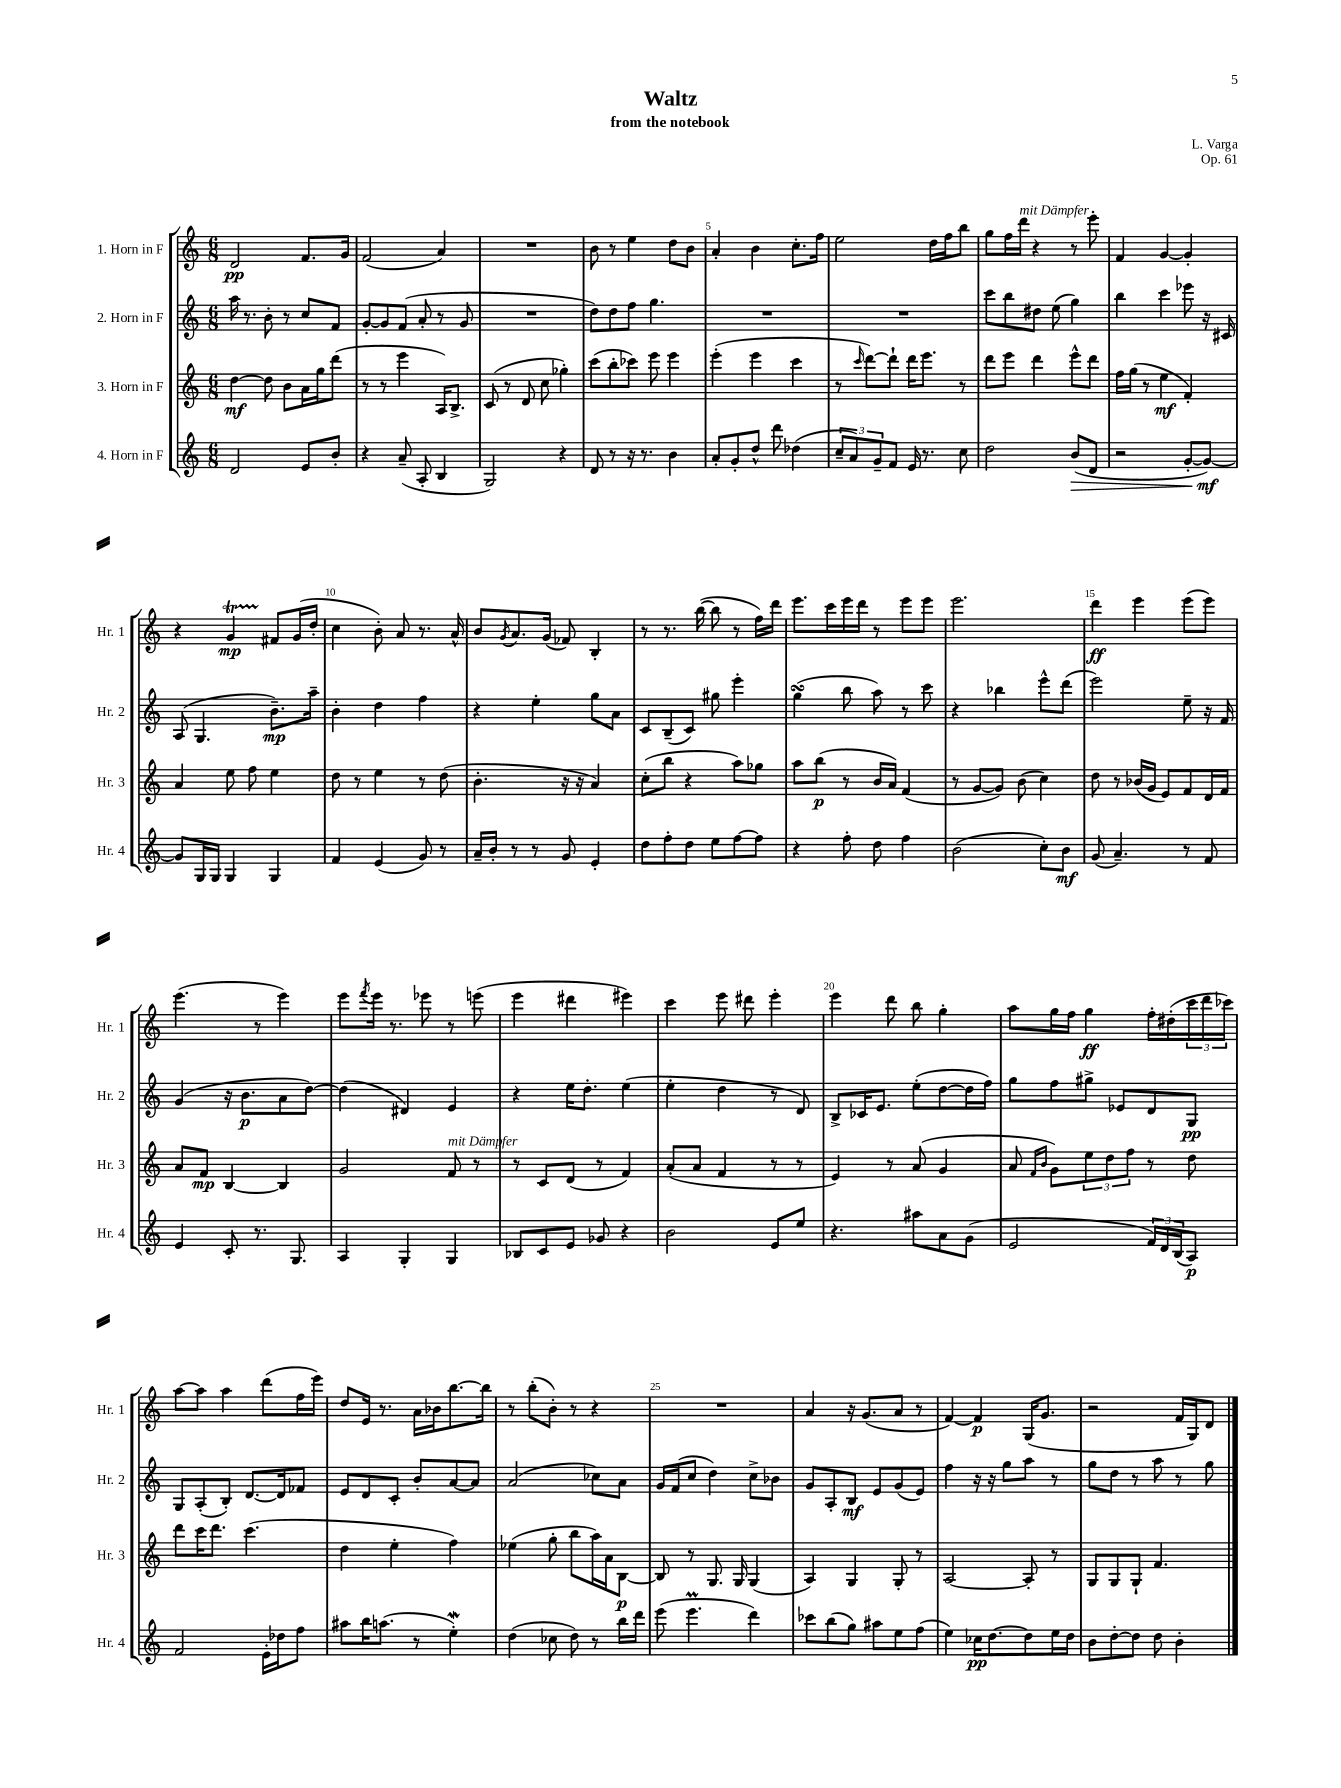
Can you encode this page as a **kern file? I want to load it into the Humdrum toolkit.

**kern	**kern	**kern	**kern
*staff4	*staff3	*staff2	*staff1
*clefG2	*clefG2	*clefG2	*clefG2
*k[]	*k[]	*k[]	*k[]
*M6/8	*M6/8	*M6/8	*M6/8
2d	[4dd	16aa	2d
.	.	8.r	.
.	8dd]	8b'	.
.	8b	8r	.
8e	16a	8cc	8.f
.	16gg	.	.
8b'	(8ddd	8f	.
.	.	.	16g
=	=	=	=
4r	8r	[8g'	(2f
.	8r	8g]	.
(8a~	4eee	(8f	.
8A'	.	8a'	.
4B	16A)	8r	4a)
.	8.B^	.	.
.	.	8g	.
=	=	=	=
2G)	(8c	2.r	2.r
.	8r	.	.
.	8d	.	.
.	8cc	.	.
4r	4gg-')	.	.
=	=	=	=
8d	(8ccc	8dd)	8b
8r	8bb'	8dd	8r
16r	8ccc-)	8ff	4ee
8.r	.	.	.
.	8eee	4.gg	.
4b	4eee	.	8dd
.	.	.	8b
=	=	=	=
8a'	(4eee'	2.r	4a'
8g'	.	.	.
8dd^^	4eee	.	4b
8ddd	.	.	.
(4dd-	4ccc	.	8.cc'
.	.	.	16ff
=	=	=	=
12cc~	8r	2.r	2ee
12a)	.	.	.
.	16qqccc	.	.
.	[8ddd)	.	.
12g~	.	.	.
8f	8ddd`]	.	.
16e	16ddd	.	.
8.r	8.eee	.	.
.	.	.	16dd
.	.	.	16ff
8cc	8r	.	8bb
=	=	=	=
2dd	8ddd	8ccc	8gg
.	8eee	8bb	16ff
.	.	.	16ddd
.	4ddd	8dd#	4r
.	.	(8ee	.
(8b	8eee^^	4gg)	8r
8d	8ddd	.	8eee'
=	=	=	=
2r	16ff	4bb	4f
.	(16gg	.	.
.	8r	.	.
.	4ee	4ccc	[4g
[8g'	4f')	8eee-	4g']
8g_)	.	16r	.
.	.	16c#	.
=	=	=	=
8g]	4a	(8A	4r
16G	.	4.G	.
16G	.	.	.
4G	8ee	.	4g
.	8ff	.	.
4G	4ee	8.b~)	8f#
.	.	.	(16g
.	.	16aa~	16dd'
=	=	=	=
4f	8dd	4b'	4cc
.	8r	.	.
(4e	4ee	4dd	8b')
.	.	.	8a
8g)	8r	4ff	8.r
8r	(8dd	.	.
.	.	.	16a^^
=	=	=	=
16a~	4.b'	4r	8b
16b'	.	.	.
.	.	.	8qg
8r	.	.	8.a
8r	.	4ee'	.
.	.	.	(16g
8g	16r	.	8f-)
.	16r	.	.
4e'	4a)	8gg	4B'
.	.	8a	.
=	=	=	=
8dd	(8cc'	8c	8r
8ff'	8bb	(8B~	8.r
8dd	4r	8c)	.
.	.	.	([16bb
8ee	.	8gg#	8bb]
[8ff	8aa)	4eee'	8r
8ff]	8gg-	.	16ff)
.	.	.	16ddd
=	=	=	=
4r	8aa	(4gg	8.eee
.	(8bb	.	.
.	.	.	16ccc
8ff'	8r	8bb	16eee
.	.	.	16ddd
8dd	16b	8aa)	8r
.	16a)	.	.
4ff	(4f	8r	8eee
.	.	8ccc	8eee
=	=	=	=
(2b	8r	4r	2.eee
.	[8g	.	.
.	8g])	4bb-	.
.	(8b	.	.
8cc')	4cc)	8eee^^	.
8b	.	(8ddd	.
=	=	=	=
(8g	8dd	2eee)	4ddd
4.a~)	8r	.	.
.	(16b-	.	4eee
.	16g	.	.
.	8e)	.	.
8r	8f	8ee~	(8eee
8f	16d	16r	8eee)
.	16f	16f	.
=	=	=	=
4e	8a	(4g	(4.eee
.	8f	.	.
8c'	[4B	16r	.
.	.	8.b	.
8.r	.	.	8r
.	4B]	8a	4eee)
8.G	.	.	.
.	.	[8dd)	.
=	=	=	=
4A	2g	(4dd]	8eee
.	.	.	8qfff
.	.	.	16eee
.	.	.	8.r
4G'	.	4d#)	.
.	.	.	8eee-
4G	8f	4e	8r
.	8r	.	(8eee
=	=	=	=
8B-	8r	4r	4eee
8c	8c	.	.
8e	(8d	16ee	4ddd#
.	.	8.dd'	.
8g-	8r	.	.
4r	4f)	(4ee	4eee#)
=	=	=	=
2b	(8a'	4ee'	4ccc
.	8a	.	.
.	4f	4dd	8eee
.	.	.	8ddd#
8e	8r	8r	4eee'
8ee	8r	8d)	.
=	=	=	=
4.r	4e)	8B^	4eee
.	.	16c-	.
.	.	8.e	.
.	8r	.	8ddd
8aa#	(8a	(8ee'	8bb
8a	4g	[8dd	4gg'
(8g	.	16dd]	.
.	.	16ff)	.
=	=	=	=
2e	8a	8gg	8aa
.	16qqf	.	.
.	16qqb	.	.
.	8g)	8ff	16gg
.	.	.	16ff
.	12ee	8gg#^	4gg
.	12dd	.	.
.	.	8e-	.
.	12ff	.	.
24f)	8r	8d	16ff'
24d	.	.	.
.	.	.	(16dd#'
(24B	.	.	.
8A)	8dd	8G	24ccc
.	.	.	24ddd
.	.	.	24ccc-)
=	=	=	=
2f	8ddd	8G	[8aa
.	16ccc	(8A'	8aa]
.	8.ddd	.	.
.	.	8B')	4aa
.	(4.ccc	[8.d	.
16e'	.	.	(8ddd
16dd-	.	16d]	.
8ff	.	8f-	16ff
.	.	.	16eee)
=	=	=	=
8aa#	4dd	8e	8dd
16bb	.	8d	16e
(8.aa	.	.	8.r
.	4ee'	8c'	.
8r	.	8b'	16a
.	.	.	16b-
4ee')	4ff)	[8a	[8.bb
.	.	8a]	.
.	.	.	16bb]
=	=	=	=
(4dd	(4ee-	(2a	8r
.	.	.	(8bb'
8cc-	8gg'	.	8b')
8dd)	8bb	.	8r
8r	16aa)	8cc-)	4r
.	16a	.	.
16bb	[8B	8a	.
16ddd	.	.	.
=	=	=	=
(8eee	8B]	16g	2.r
.	.	(16f	.
4.eee	8r	8cc	.
.	8.G	4dd)	.
.	16G	.	.
4ddd)	(4G	8cc^	.
.	.	8b-	.
=	=	=	=
8ccc-	4A)	8g	4a
(8bb	.	8A'	.
8gg)	4G	8B	16r
.	.	.	(8.g
8aa#	.	8e	.
8ee	8G'	(8g	8a
(8ff	8r	8e)	8r
=	=	=	=
4ee)	[2A	4ff	[4f)
16cc-	.	16r	4f]
[8.dd	.	16r	.
.	.	8gg	.
8dd]	8A']	8aa	(16G
.	.	.	8.g
16ee	8r	8r	.
16dd	.	.	.
=	=	=	=
8b	8G	8gg	2r
[8dd'	8G	8dd	.
8dd]	8G`	8r	.
8dd	4.f	8aa	.
4b'	.	8r	16f
.	.	.	16G)
.	.	8gg	8d
==	==	==	==
*-	*-	*-	*-
